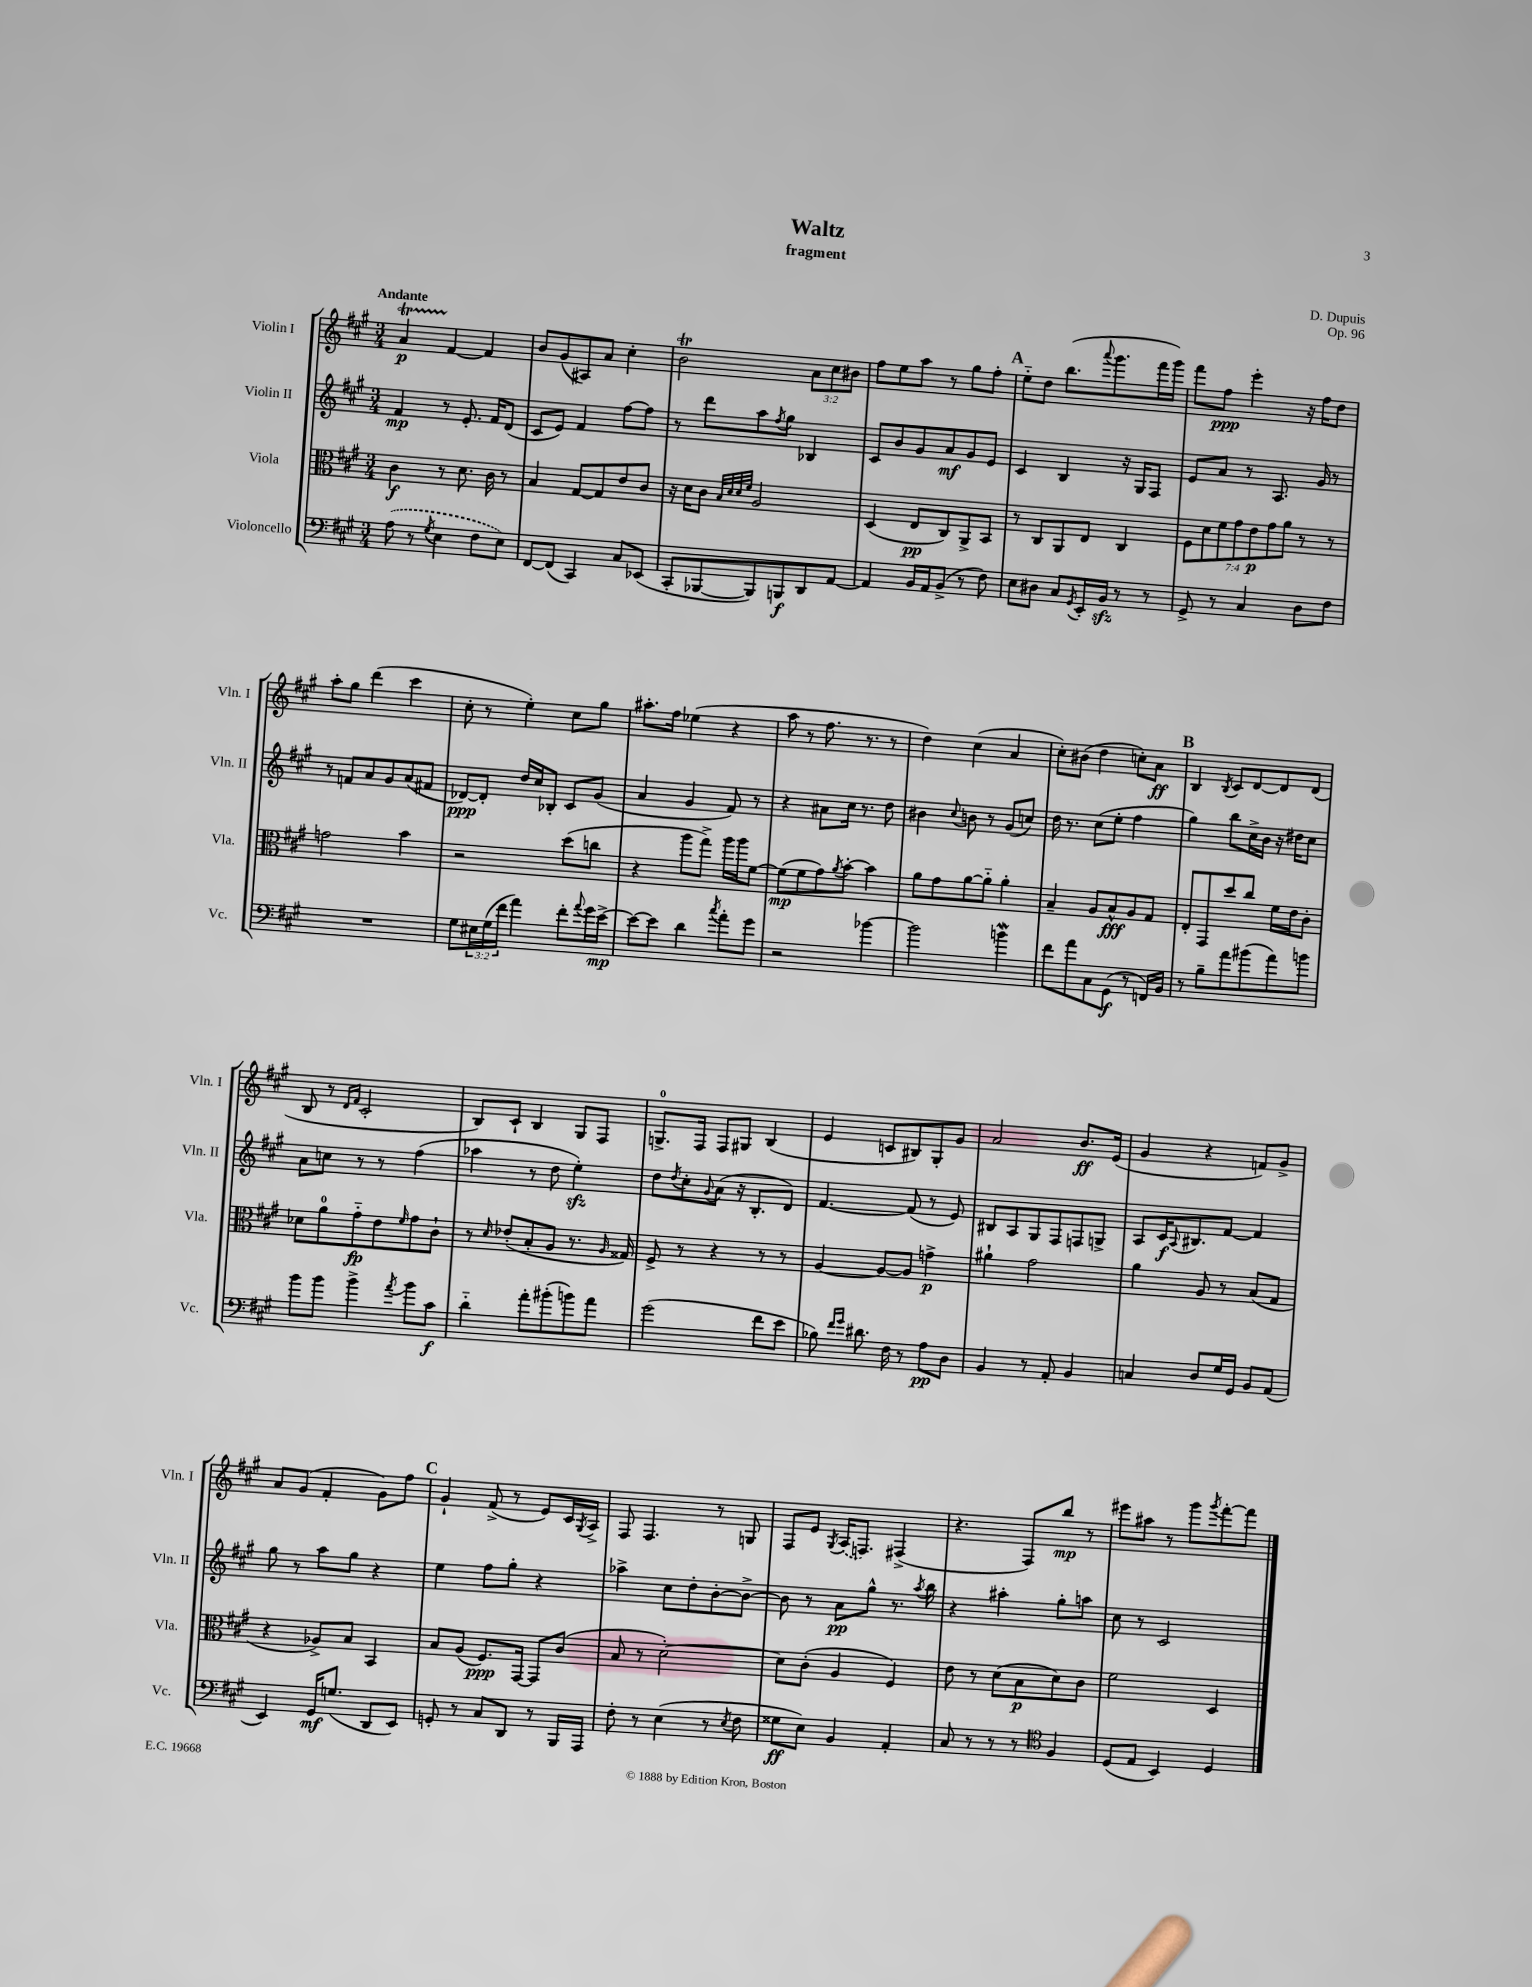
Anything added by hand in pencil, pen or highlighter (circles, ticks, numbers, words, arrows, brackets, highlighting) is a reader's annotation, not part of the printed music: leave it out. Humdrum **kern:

**kern	**dynam	**kern	**dynam	**kern	**dynam	**kern	**dynam
*part4	*part4	*part3	*part3	*part2	*part2	*part1	*part1
*staff4	*staff4	*staff3	*staff3	*staff2	*staff2	*staff1	*staff1
*I"Violoncello	*	*I"Viola	*	*I"Violin II	*	*I"Violin I	*
*I'Vc.	*	*I'Vla.	*	*I'Vln. II	*	*I'Vln. I	*
*clefF4	*	*clefC3	*	*clefG2	*	*clefG2	*
*k[f#c#g#]	*	*k[f#c#g#]	*	*k[f#c#g#]	*	*k[f#c#g#]	*
*M3/4	*	*M3/4	*	*M3/4	*	*M3/4	*
=1	=1	=1	=1	=1	=1	=1	=1
!	!	!	!	!	!	!LO:TX:a:B:t=Andante	!
(8A\	.	4c#\	f	4f#/	mp	4aT/	p
8r	.	.	.	.	.	.	.
8qG#/	.	.	.	.	.	.	.
4E\	.	8r	.	8r	.	[4f#/	.
.	.	8.d\	.	8.e'/	.	.	.
8F#\L	.	.	.	.	.	4f#/]	.
.	.	16c#\	.	16f#/KL	.	.	.
8E\J)	.	8r	.	(8d/J	.	.	.
=2	=2	=2	=2	=2	=2	=2	=2
[8FF#/L	.	4B/	.	8c#/L	.	8b/L	.
(8FF#/J]	.	.	.	8e/J)	.	(8g#/	.
4CC#/)	.	[8G#/L	.	4f#/	.	8A#X/)	.
.	.	8G#/]	.	.	.	8a/J	.
8C#/L	.	8e/	.	[8ff#\L	.	4cc#'\	.
(8EE-X/J	.	8c#/J	.	8ff#\J]	.	.	.
=3	=3	=3	=3	=3	=3	=3	=3
8CC#'/L	.	16r	.	8r	.	2bT\	.
.	.	16d\KL	.	.	.	.	.
[8BBB-X/	.	8c#\J	.	8ddd\L	.	.	.
.	.	32qqB/LLL	.	.	.	.	.
.	.	32qqd/	.	.	.	.	.
.	.	32qqd/	.	.	.	.	.
.	.	32qqf#/JJJ	.	.	.	.	.
8BBB-/])	.	2A/	.	8aa\	.	.	.
.	.	.	.	8qff#/	.	.	.
8BBBn/	f	.	.	8gg#\J	.	.	.
8DD/	.	.	.	4B-X/	.	12a\L	.
.	.	.	.	.	.	12cc#\	.
[8AA/J	.	.	.	.	.	.	.
.	.	.	.	.	.	12b#X\J	.
=4	=4	=4	=4	=4	=4	=4	=4
4AA/]	.	(4D/	.	8c#/L	.	8ff#\L	.
.	.	.	.	8b/	.	8ee\	.
16BB/LL	.	8E/L	pp	8g#/	.	8aa\J	.
16AA/J	.	.	.	.	.	.	.
(8BB^/J	.	8C#/)	.	8a/	mf	8r	.
8r	.	8AA^/	.	8g#/	.	8gg#\L	.
8F#\)	.	8BB/J	.	8e/J	.	8ff#'\J	.
!!LO:REH:place=s1:t=A
=5	=5	=5	=5	=5	=5	=5	=5
8E\L	.	8r	.	4c#/	.	8ee\L	.
8D#X\J	.	8C#/L	.	.	.	8dd\J	.
8C#/L	.	8AA/	.	4B/	.	(8.bb\L	.
8qGG#/	.	.	.	.	.	.	.
16EE'/L	.	8E/J	.	.	.	.	.
.	.	.	.	.	.	8qqaaa/	.
16BBzz/JJ	.	.	.	.	.	8.ggg#\	.
8r	.	4C#/	.	16r	.	.	.
.	.	.	.	16G#/KL	.	.	.
8r	.	.	.	8F#/J	.	16fff#\L	.
.	.	.	.	.	.	16ggg#\JJ)	.
=6	=6	=6	=6	=6	=6	=6	=6
8GG#^/	.	14F#\L	.	8e/L	.	8fff#\L	.
.	.	14d\	.	.	.	.	.
8r	.	.	.	8a/J	.	8ff#\J	ppp
.	.	14f#\	.	.	.	.	.
.	.	14g#\	.	.	.	.	.
4C#/	.	.	.	8r	.	4eee'\	.
.	.	14e\	p	.	.	.	.
.	.	14g#\	.	.	.	.	.
.	.	.	.	8.A/	.	.	.
.	.	14a\J	.	.	.	.	.
8D\L	.	8r	.	.	.	16r	.
.	.	.	.	16g#/	.	16ff#\KL	.
8F#\J	.	8r	.	8r	.	8dd\J	.
!!LO:LB:g=z
=7	=7	=7	=7	=7	=7	=7	=7
2.r	.	2gn\	.	8r	.	8aa'\L	.
.	.	.	.	8fn/L	.	8gg#\J	.
.	.	.	.	8a/	.	(4ddd\	.
.	.	.	.	8g#/	.	.	.
.	.	4b\	.	(8a/	.	4ccc#\	.
.	.	.	.	8f#X/J	.	.	.
=8	=8	=8	=8	=8	=8	=8	=8
8G#\L	.	2r	.	[8d-X/L)	ppp	8cc#'\	.
24E#X\L	.	.	.	8d-'/J]	.	8r	.
(24G#\	.	.	.	.	.	.	.
24f#\JJ	.	.	.	.	.	.	.
4a\)	.	.	.	16dd/LL	.	4ee'\)	.
.	.	.	.	16cc#/J	.	.	.
.	.	.	.	8B-X'/J	.	.	.
8f#'\L	.	(8dd\L	.	8c#/L	.	8cc#\L	.
8qqa/	.	.	.	.	.	.	.
16g#\L	.	8ccn\J	.	(8g#/J	.	8gg#\J	.
[16e^\JJ	mp	.	.	.	.	.	.
=9	=9	=9	=9	=9	=9	=9	=9
8e\L_	.	4r	.	4a/	.	8.aa#X'\L	.
8e\J]	.	.	.	.	.	.	.
.	.	.	.	.	.	16ff#\Jk	.
4d\	.	8aa\L	.	4g#/	.	(4ee-X\	.
.	.	8gg#^\J)	.	.	.	.	.
8qcc#/	.	.	.	.	.	.	.
8a'\L	.	16aa\LL	.	8f#/)	.	4r	.
.	.	16aa\J	.	.	.	.	.
8g#\J	.	[8f#\J	.	8r	.	.	.
=10	=10	=10	=10	=10	=10	=10	=10
2r	.	(8f#\L]	mp	4r	.	8aa\	.
.	.	8f#\	.	.	.	8r	.
.	.	8g#\)	.	8a#X\L	.	8.ff#\	.
.	.	8qa/	.	.	.	.	.
.	.	[8b'\J	.	16cc#\Jk	.	.	.
.	.	.	.	8.r	.	8.r	.
[4b-X\	.	4b\]	.	.	.	.	.
.	.	.	.	8dd\	.	8r	.
=11	=11	=11	=11	=11	=11	=11	=11
2b-\]	.	8a\L	.	4b#X\	.	4dd\)	.
.	.	8g#\	.	.	.	.	.
.	.	.	.	8qqcc#/	.	.	.
.	.	[8a\	.	8bn\	.	(4cc#\	.
.	.	8a\J]	.	8r	.	.	.
4bnW\	.	4a'\	.	(8g#/L	.	4a/	.
.	.	.	.	8ccn/J)	.	.	.
=12	=12	=12	=12	=12	=12	=12	=12
8f#\L	.	4B~/	.	16dd\	.	8cc#'\L)	.
.	.	.	.	8.r	.	.	.
8a\	.	.	.	.	.	(8b#X\J	.
8C#\	.	8A/L	.	(8cc#\L	.	4dd\	.
(8GG#\J	f	8B^^/	fff	8ee'\J	.	.	.
8r	.	8A/	.	4ff#\	.	8ccn'\L)	.
16FFn/LL)	.	8G#/J	.	.	.	8a\J	ff
16BB/JJ	.	.	.	.	.	.	.
!!LO:REH:place=s1:t=B
=13	=13	=13	=13	=13	=13	=13	=13
8r	.	8E'/L	.	4gg#\)	.	4B/	.
8B~\L	.	8GG#/	.	.	.	.	.
.	.	.	.	.	.	8qB/	.
8a\	.	8dd/	.	8bb\L	.	8c#/L	.
(8b#X\	.	8cc#/J	.	16cc#^\L	.	[8d/	.
.	.	.	.	16b\JJ	.	.	.
8a\)	.	16f#\LL	.	16r	.	8d/]	.
.	.	16e\J	.	16dd#X\KL	.	.	.
8bn\J	.	8c#'\J	.	8cc#\J	.	(8d/J	.
!!LO:LB:g=z
=14	=14	=14	=14	=14	=14	=14	=14
8b\L	.	8d-X\L	.	8a\L	.	8B/	.
8b\J	.	8a\	.	8ccn\J	.	8r	.
.	.	.	.	.	.	16qqd/LL	.
.	.	.	.	.	.	16qqf#/JJ	.
4b^\	.	8g#\	fp	8r	.	2c#'/	.
.	.	8e\	.	8r	.	.	.
8qa/	.	16qqf#/	.	.	.	.	.
8b\L	.	8g#\	.	(4ff#\	.	.	.
8c#\J	f	8c#`\J	.	.	.	.	.
=15	=15	=15	=15	=15	=15	=15	=15
4d\	.	8r	.	4aa-X\	.	8B/L)	.
.	.	16qqd/	.	.	.	.	.
.	.	(8e-X'/L	.	.	.	8c#`/J	.
8a'\L	.	8B'/	.	8r	.	4B/	.
(8b#X'\	.	8A/J	.	8dd\	.	.	.
8bn\)	.	8.r	.	4eezz'\)	.	8G#/L	.
8a\J	.	.	.	.	.	8F#/J	.
.	.	16qqA/	.	.	.	.	.
.	.	16G##X/)	.	.	.	.	.
=16	=16	=16	=16	=16	=16	=16	=16
(2g#\	.	8F#^/	.	8dd\L	.	8.Gn^/L	.
.	.	.	.	8qdd/	.	.	.
.	.	8r	.	8cc#'\	.	.	.
.	.	.	.	.	.	16F#/Jk	.
.	.	.	.	8qqg#/	.	.	.
.	.	4r	.	(8a\J	.	8F#/L	.
.	.	.	.	16r	.	8G#X/J	.
.	.	.	.	8.B'/L	.	.	.
8f#\L	.	8r	.	.	.	(4B/	.
8e\J	.	8r	.	8d/J)	.	.	.
=17	=17	=17	=17	=17	=17	=17	=17
8B-X\)	.	[4A/	.	[4.f#/	.	4e/	.
16qqf#/LL	.	.	.	.	.	.	.
16qqg#/JJ	.	.	.	.	.	.	.
8.d#X\	.	.	.	.	.	.	.
.	.	8A/L_	.	.	.	8cn/L	.
16F#\	.	.	.	.	.	.	.
8r	.	8A/J]	.	(8f#/]	.	8B#X/)	.
8A\L	pp	4gn^\	p	8r	.	8G#'/	.
8D\J	.	.	.	8e/)	.	8g#/J	.
=18	=18	=18	=18	=18	=18	=18	=18
4BB/	.	4a#X`\	.	8B#X/L	.	2a/	.
.	.	.	.	8A/	.	.	.
8r	.	2g#\	.	8G#/	.	.	.
8AA'/	.	.	.	8F#/	.	.	.
4BB/	.	.	.	8Fn/	.	8.b/L	ff
.	.	.	.	8Gn^/J	.	.	.
.	.	.	.	.	.	(16e/Jk	.
=19	=19	=19	=19	=19	=19	=19	=19
4Cn/	.	4a\	.	8A/L	.	4g#/	.
.	.	.	.	16c#/K	f	.	.
.	.	.	.	8qqA/	.	.	.
.	.	.	.	8.B#X/	.	.	.
8D/L	.	8A/	.	.	.	4r	.
16G#/L	.	8r	.	[8f#/J	.	.	.
16GG#/JJ	.	.	.	.	.	.	.
8BB/L	.	(8B/L	.	4f#/]	.	8fn/L)	.
(8AA/J	.	8G#/J	.	.	.	8g#^/J	.
!!LO:LB:g=z
=20	=20	=20	=20	=20	=20	=20	=20
4EE/)	.	4r	.	8gg#\	.	8a/L	.
.	.	.	.	8r	.	(8g#/J	.
16GG#/KL	mf	8A-X^/L)	.	8aa\L	.	4f#'/	.
(8.Gn/J	.	.	.	.	.	.	.
.	.	8B/J	.	8gg#\J	.	.	.
8DD/L	.	4BB/	.	4r	.	8g#\L)	.
8EE/J)	.	.	.	.	.	8ff#\J	.
!!LO:REH:place=s1:t=C
=21	=21	=21	=21	=21	=21	=21	=21
8GGn'/	.	8B/L	.	4ee\	.	4g#`/	.
8r	.	(8A/J	.	.	.	.	.
8C#/L	.	8.F#/L)	ppp	8ff#\L	.	(8f#^/	.
8DD/J	.	.	.	8gg#'\J	.	8r	.
.	.	[16GG#/Jk	.	.	.	.	.
8r	.	8GG#/L]	.	4r	.	8e/L)	.
16BBB/LL	.	(8c#/J	.	.	.	16c#/L	.
.	.	.	.	.	.	8qG#/	.
16AAA/JJ	.	.	.	.	.	16A^/JJ	.
=22	=22	=22	=22	=22	=22	=22	=22
8F#'\	.	8B/	.	4aa-X^\	.	8F#/	.
8r	.	8r	.	.	.	4.F#/	.
(4E\	.	[2d'\)	.	8cc#\L	.	.	.
.	.	.	.	8dd'\	.	.	.
8r	.	.	.	[8b'\	.	8r	.
8qE/	.	.	.	.	.	.	.
8F#\	.	.	.	8b^\J_	.	8Gn/	.
=23	=23	=23	=23	=23	=23	=23	=23
8G##X\L	ff	8d\L]	.	8b\]	.	8F#/L	.
8E\J)	.	(8c#'\J	.	8r	.	8e/J	.
.	.	.	.	.	.	8qG#/	.
4BB/	.	4A/	.	8a\L	pp	(16A/KL	.
.	.	.	.	.	.	8.Fn/J)	.
.	.	.	.	8gg#^^\J	.	.	.
4AA'/	.	4F#/)	.	8.r	.	(4F#X^/	.
.	.	.	.	8qaa/	.	.	.
.	.	.	.	16bb\	.	.	.
=24	=24	=24	=24	=24	=24	=24	=24
8C#/	.	8e\	.	4r	.	4.r	.
8r	.	8r	.	.	.	.	.
8r	.	(8d\L	.	4aa#X'\	.	.	.
8r	.	8B\	p	.	.	8F#/L)	.
*clefC4	*	*	*	*	*	*	*
4F#/	.	8d\)	.	8gg#'\L	.	8bb/J	mp
.	.	8c#\J	.	8aan\J	.	8r	.
=25	=25	=25	=25	=25	=25	=25	=25
(8D/L	.	2f#\	.	8cc#\	.	8eee#X\L	.
8E/J	.	.	.	8r	.	8aa#X\J	.
4BB/)	.	.	.	2c#/	.	8r	.
.	.	.	.	.	.	8ggg#\L	.
.	.	.	.	.	.	8qggg#/	.
4D/	.	4D/	.	.	.	[8fff#'\	.
.	.	.	.	.	.	8fff#\J]	.
==	==	==	==	==	==	==	==
*-	*-	*-	*-	*-	*-	*-	*-
